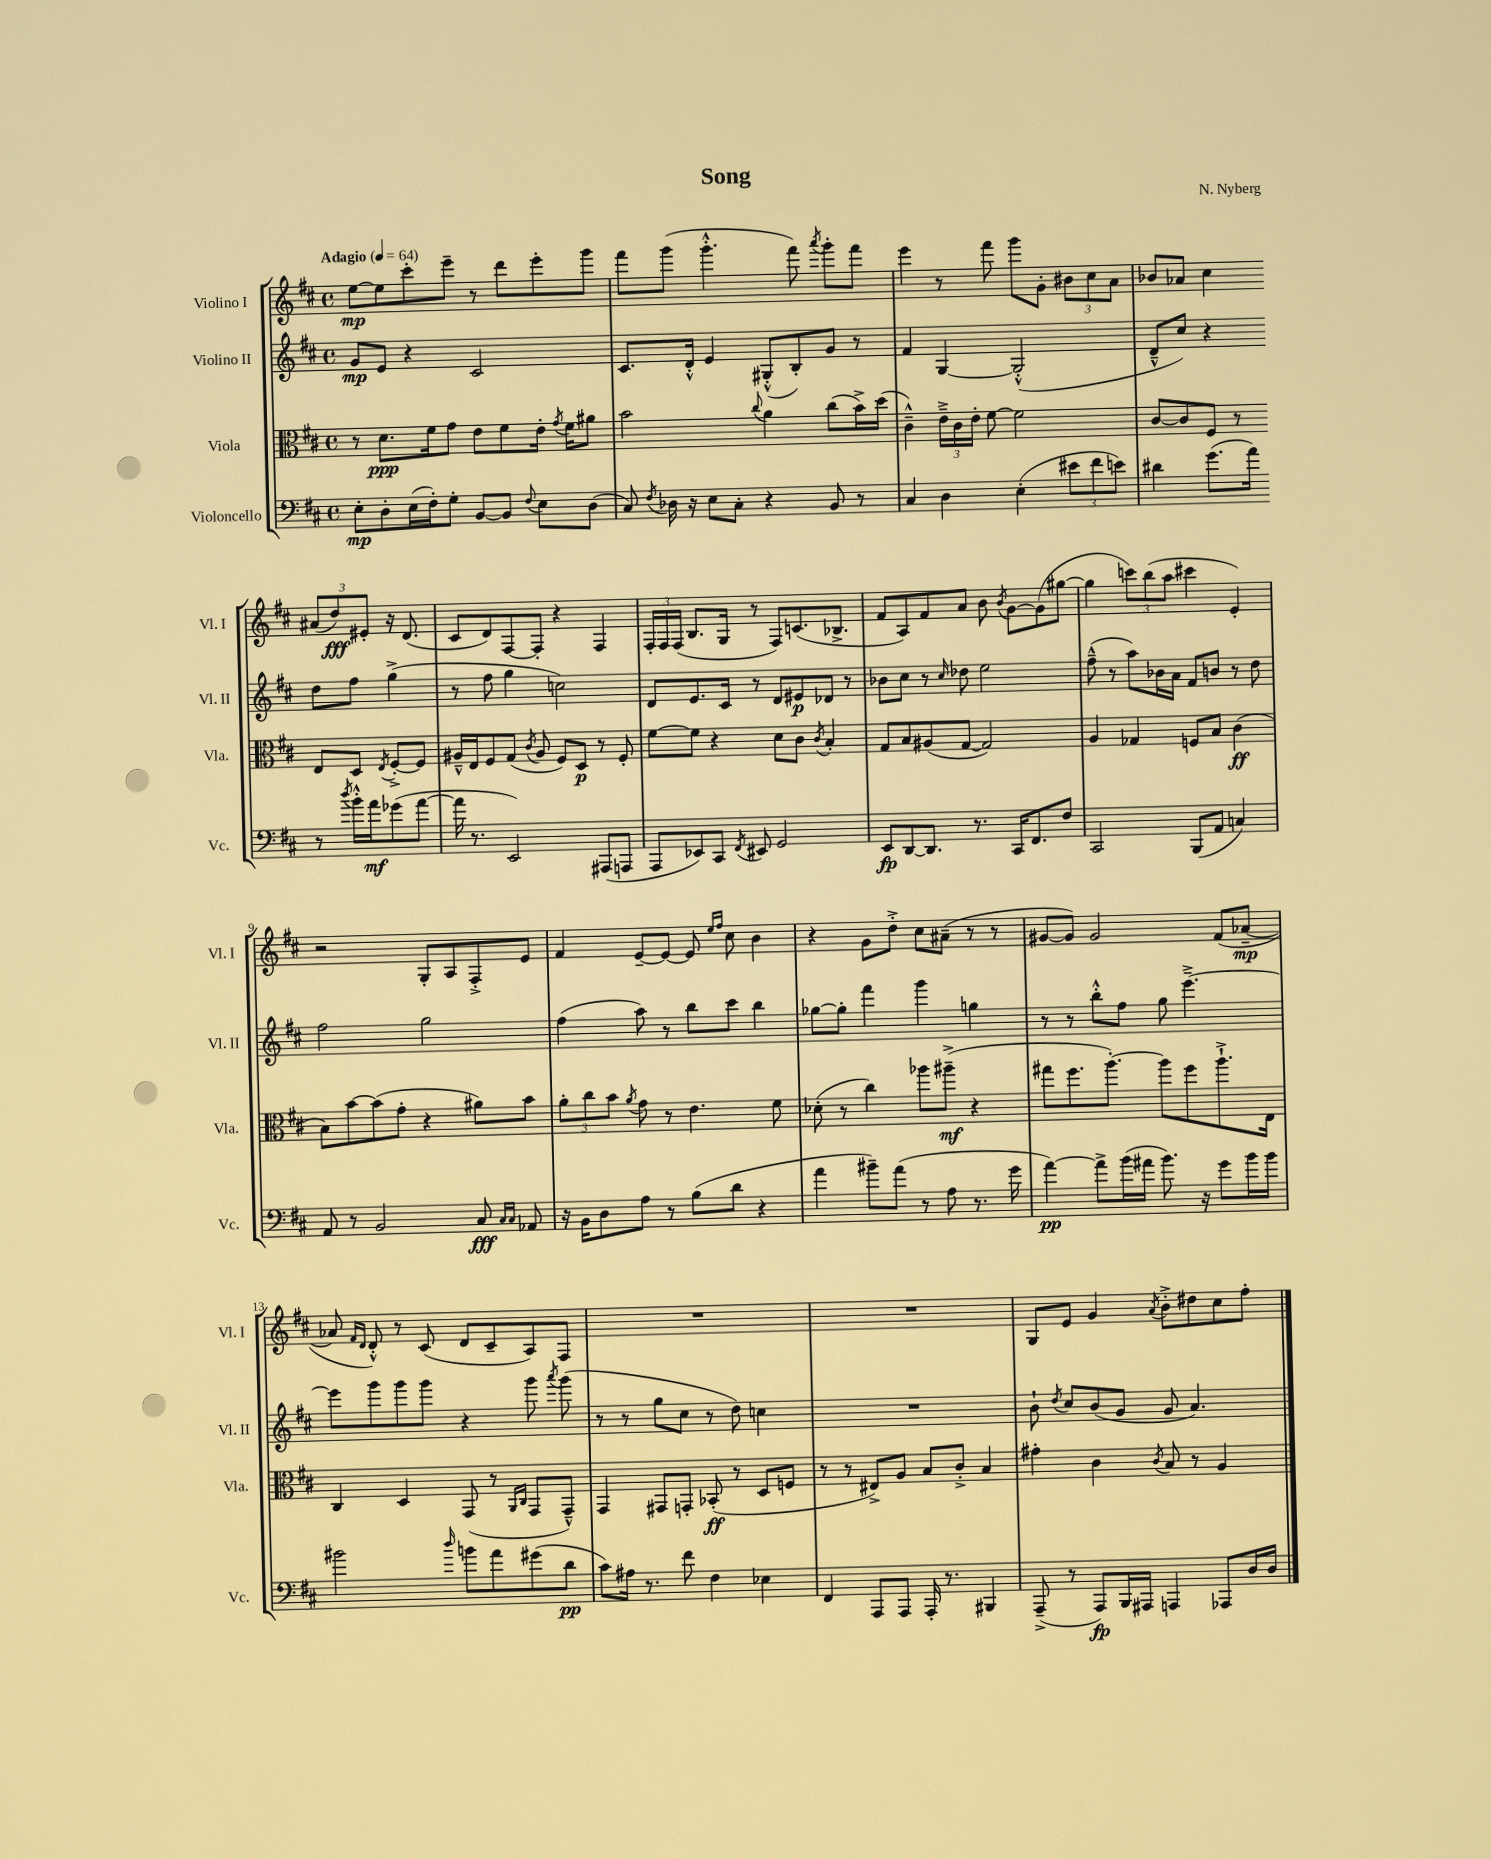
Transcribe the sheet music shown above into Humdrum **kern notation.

**kern	**kern	**kern	**kern
*staff4	*staff3	*staff2	*staff1
*clefF4	*clefC3	*clefG2	*clefG2
*k[f#c#]	*k[f#c#]	*k[f#c#]	*k[f#c#]
*M4/4	*M4/4	*M4/4	*M4/4
*met(c)	*met(c)	*met(c)	*met(c)
*MM64	*MM64	*MM64	*MM64
8E'	8r	8g	[8ee
8D'	8.d	8e	8ee]
(16E	.	4r	8ccc#'
16F#')	16f#	.	.
8G'	8g	.	8eee~
[8BB	8e	2c#	8r
8BB]	8f#	.	8ddd
8qqF#	.	.	.
8E	16e'	.	8eee'
.	8qg	.	.
.	16f#	.	.
(8D	8a#	.	8ggg
=	=	=	=
8C#)	2b	8.c#	8fff#
8qF#	.	.	.
16D-	.	.	(8ggg
16r	.	16d'^^	.
8E	.	4e	4.ggg'^^
8C#'	.	.	.
.	8qqcc#	.	.
4r	4a	(8G#'^^	.
.	.	8B')	8fff#)
.	.	.	8qaaa
8BB	(8cc#	8g	8ggg'
8r	16b^)	8r	8fff#
.	(16dd	.	.
=	=	=	=
4C#	4c#~^^)	4f#	4eee
4D	24e~^	[4G	8r
.	24c#	.	.
.	24e'	.	.
.	[8f#	.	8fff#
(4E'	2f#]	(2G'^^]	8ggg
.	.	.	8g'
12e#	.	.	12b#
12f#	.	.	12cc#
12e)	.	.	12a
=	=	=	=
4d#	[8c#	8d~^^	8b-
.	8c#]	8cc#)	8a-
(8.g	8F#	4r	4cc#
.	8r	.	.
16a)	.	.	.
8r	8E	8dd	(12a#
.	.	.	12dd)
8qdd	.	.	.
16b'^^	8D	8ff#	.
.	.	.	12e#'
16a	.	.	.
.	8qE	.	.
(8g-	[8F#'^	(4gg^	16r
.	.	.	(8.d
[8a	8F#]	.	.
=	=	=	=
16a]	16A#~^^	8r	8c#
8.r	16E	.	.
.	8F#	8ff#	8d)
2EE)	(8G	4gg	[8F#
.	8qc#	.	.
.	8A#	.	8F#']
.	8F#)	2cc)	4r
.	8D	.	.
(8AAA#	8r	.	4F#
8AAA	8F#'	.	.
=	=	=	=
8AAA	[8f#	8d	24F#'
.	.	.	24F#
.	.	.	(24F#
8EE-)	8f#]	8.e	8.B
8CC#	4r	.	.
.	.	16c#	16G
8qFF#	.	.	.
8EE#	.	8r	8r
2GG	8d	8d	8F#)
.	8c#	8e#	(8.c
.	8qc#	.	.
.	4B'	8d-	.
.	.	.	8.B-^
.	.	8r	.
=	=	=	=
8EE	8G	8b-	8f#
[8DD	8B	8cc#	8A)
8.DD]	(8A#	8r	8f#
.	.	16qqcc#	.
.	[8G	8dd-	8a
8.r	.	.	.
.	2G])	2ee	8b
.	.	.	8qb
16CC#	.	.	[8g
8.FF#	.	.	.
.	.	.	(8g]
8F#	.	.	[8gg#
=	=	=	=
2CC#	4A	(8ff#~^^	4gg#]
.	.	8r	.
.	4G-	8aa)	12ccc)
.	.	.	(12bb
.	.	16b-	.
.	.	.	12aa
.	.	16a	.
(8BBB	8F	8f#	4ccc#
8AA	8B	8b	.
4C)	(4c#	8r	4e')
.	.	8dd	.
=	=	=	=
8AA	8B)	2ff#	2r
8r	[8b	.	.
2BB	(8b]	.	.
.	8g'	.	.
.	4r	2gg	8G'
.	.	.	8A
8C#	8a#)	.	8F#'^
16qqC#	.	.	.
16qqC#	.	.	.
8AA-	8b	.	8e
=	=	=	=
16r	12a'	(4ff#	4f#
16BB	.	.	.
.	12cc#	.	.
8D	.	.	.
.	12b	.	.
.	8qa	.	.
8A	8g	8aa)	[8e~
8r	8r	8r	8e_
(8B	4.e	8bb	8e]
.	.	.	16qqee
.	.	.	16qqff#
8d	.	8ccc#	8cc#
4r	.	4bb	4b
.	8f#	.	.
=	=	=	=
4a	(8d-'	[8gg-	4r
.	8r	8gg-']	.
8b#~)	4cc#)	4fff#	8g
(8a	.	.	8dd'^
8r	8aa-	4ggg	8cc#
8A	(8aa#~^	.	(8a#~
8.r	4r	4gg	8r
.	.	.	8r
16g	.	.	.
=	=	=	=
[4a)	8gg#	8r	[8g#
.	8.ff#	8r	8g#])
8a^]	.	8bb'^^	2g#
.	[8.aa')	.	.
(16b	.	8ff#	.
16a#	.	.	.
8.b)	8aa]	8gg	.
.	8ff#	[4.eee~^	.
16r	.	.	.
8g	8.aa`^	.	(8f#
16b	.	.	[8a-~
16b	16E	.	.
=	=	=	=
2b#	4C#	8eee]	8a-]
.	.	.	16qqf#
.	.	.	16qqd
.	.	8ggg	8d'^^)
.	4D	8ggg	8r
.	.	8ggg	(8c#
16qqdd	.	.	.
8b	(8GG	4r	8d
8a	8r	.	8c#~
.	16qqAA	.	.
.	16qqC#	.	.
(8g#	8GG	8ggg	8A)
.	.	8qaaa	.
8d	8GG~^^)	(8ggg	8F#
=	=	=	=
8c#)	4GG	8r	1r
16A#	.	8r	.
8.r	.	.	.
.	8GG#	8gg	.
8f#	8GG'	8cc#	.
4F#	(8BB-'	8r	.
.	8r	8dd)	.
4E-	8D	4cc	.
.	8F	.	.
=	=	=	=
4FF#	8r	1r	1r
.	8r	.	.
8AAA	8E#^)	.	.
8AAA	8A	.	.
16AAA'	8B	.	.
8.r	.	.	.
.	8c#'^	.	.
4BBB#	4B	.	.
=	=	=	=
(8AAA~^	4g#'	8b`	8G
.	.	8qdd	.
8r	.	8cc#	8e
8AAA)	4c#	(8b	4g
16BBB	.	8g	.
16AAA#	.	.	.
.	8qc#	.	8qa
4AAA	8B	8g	8b'^
.	8r	4.a)	8dd#
8AAA-	4A	.	8cc#
16D	.	.	8ff#'
16D	.	.	.
==	==	==	==
*-	*-	*-	*-
